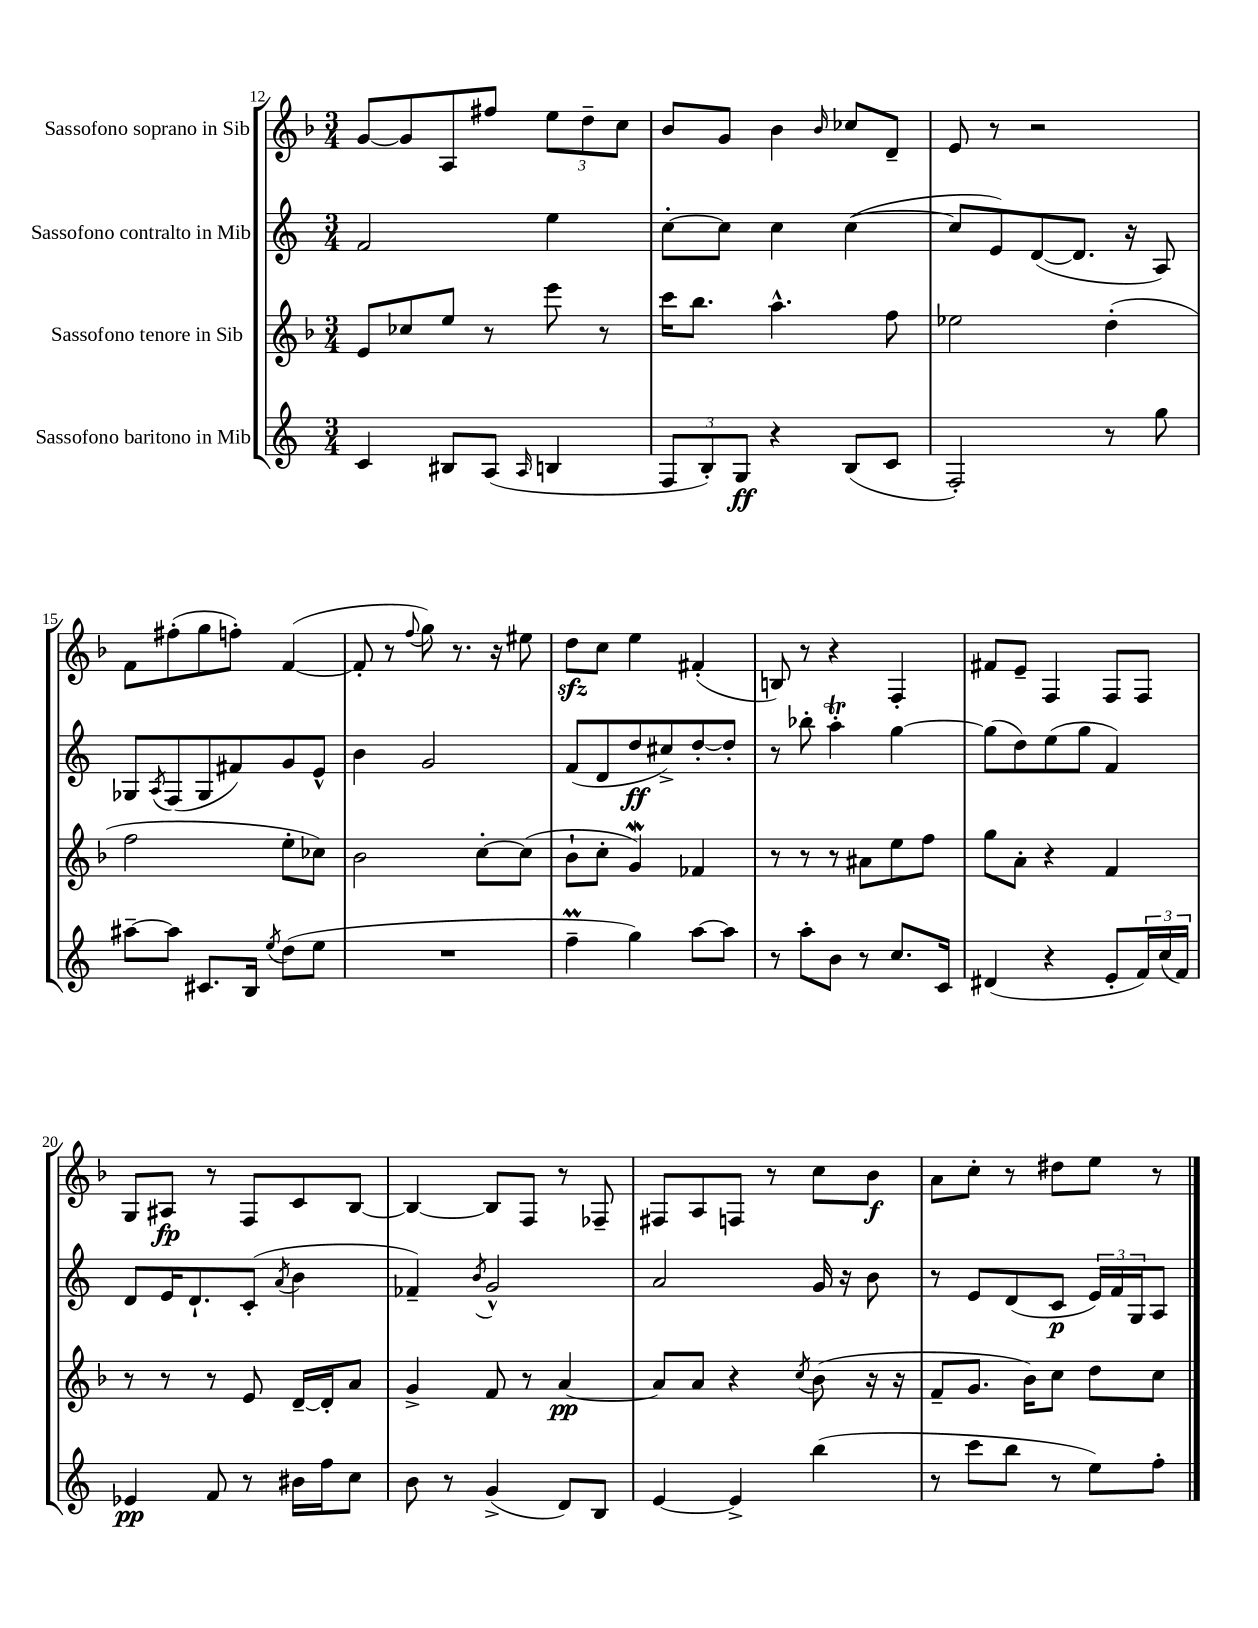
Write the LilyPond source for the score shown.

<<
\new StaffGroup <<
\new Staff = "s0" \with { instrumentName = "Sassofono soprano in Sib" } {
    \clef treble \key f \major \numericTimeSignature \time 3/4
    g'8~ g'8 a8 fis''8 \tuplet 3/2 { e''8 d''8-- c''8 } |
    bes'8 g'8 bes'4 \grace { bes'16 } ces''8 d'8-- |
    e'8 r8 r2 |
    f'8 fis''8-.( g''8 f''8-.) f'4~( |
    f'8-. r8 \appoggiatura { f''8 } g''8) r8. r16 eis''8 |
    d''8\sfz c''8 e''4 fis'4-.( |
    b8) r8 r4 f4-. |
    fis'8 e'8-- f4 f8 f8 |
    g8 ais8\fp r8 f8 c'8 bes8~ |
    bes4~ bes8 f8 r8 fes8-- |
    fis8 a8 f8 r8 c''8 bes'8\f |
    a'8 c''8-. r8 dis''8 e''8 r8 \bar "|." |
}
\new Staff = "s1" \with { instrumentName = "Sassofono contralto in Mib" } {
    \clef treble \key c \major \numericTimeSignature \time 3/4
    f'2 e''4 |
    c''8~-. c''8 c''4 c''4~( |
    c''8 e'8) d'8~( d'8. r16 a8) |
    ges8 \acciaccatura { a8 } f8( ges8 fis'8) g'8 e'8-^ |
    b'4 g'2 |
    f'8( d'8 d''8\ff cis''8->) d''8~-. d''8-. |
    r8 bes''8-. a''4-.\trill g''4~ |
    g''8( d''8) e''8( g''8 f'4) |
    d'8 e'16 d'8.-! c'8-.( \acciaccatura { a'8 } b'4 |
    fes'4--) \acciaccatura { b'8 } g'2-^ |
    a'2 g'16 r16 b'8 |
    r8 e'8 d'8( c'8\p \tuplet 3/2 { e'16) f'16 g16 } a8 \bar "|." |
}
\new Staff = "s2" \with { instrumentName = "Sassofono tenore in Sib" } {
    \clef treble \key f \major \numericTimeSignature \time 3/4
    e'8 ces''8 e''8 r8 e'''8 r8 |
    c'''16 bes''8. a''4.-^ f''8 |
    ees''2 d''4-.( |
    f''2 e''8-. ces''8) |
    bes'2 c''8~-. c''8( |
    bes'8-! c''8-. g'4\mordent) fes'4 |
    r8 r8 r8 ais'8 e''8 f''8 |
    g''8 a'8-. r4 f'4 |
    r8 r8 r8 e'8 d'16~-- d'16-. a'8 |
    g'4-> f'8 r8 a'4~\pp |
    a'8 a'8 r4 \acciaccatura { c''8 } bes'8( r16 r16 |
    f'8-- g'8. bes'16) c''8 d''8 c''8 \bar "|." |
}
\new Staff = "s3" \with { instrumentName = "Sassofono baritono in Mib" } {
    \clef treble \key c \major \numericTimeSignature \time 3/4
    c'4 bis8 a8( \grace { a16 } b4 |
    \tuplet 3/2 { f8 b8-.) g8\ff } r4 b8( c'8 |
    f2-.) r8 g''8 |
    ais''8~-- ais''8 cis'8. b16 \acciaccatura { e''8 } d''8( e''8 |
    R2. |
    f''4--\prall g''4) a''8~ a''8 |
    r8 a''8-. b'8 r8 c''8. c'16 |
    dis'4( r4 e'8-. \tuplet 3/2 { f'16) c''16( f'16) } |
    ees'4\pp f'8 r8 bis'16 f''16 c''8 |
    b'8 r8 g'4->( d'8) b8 |
    e'4~ e'4-> b''4( |
    r8 c'''8 b''8 r8 e''8) f''8-. \bar "|." |
}
>>
>>
\layout { \context { \Score currentBarNumber = #12 } }
